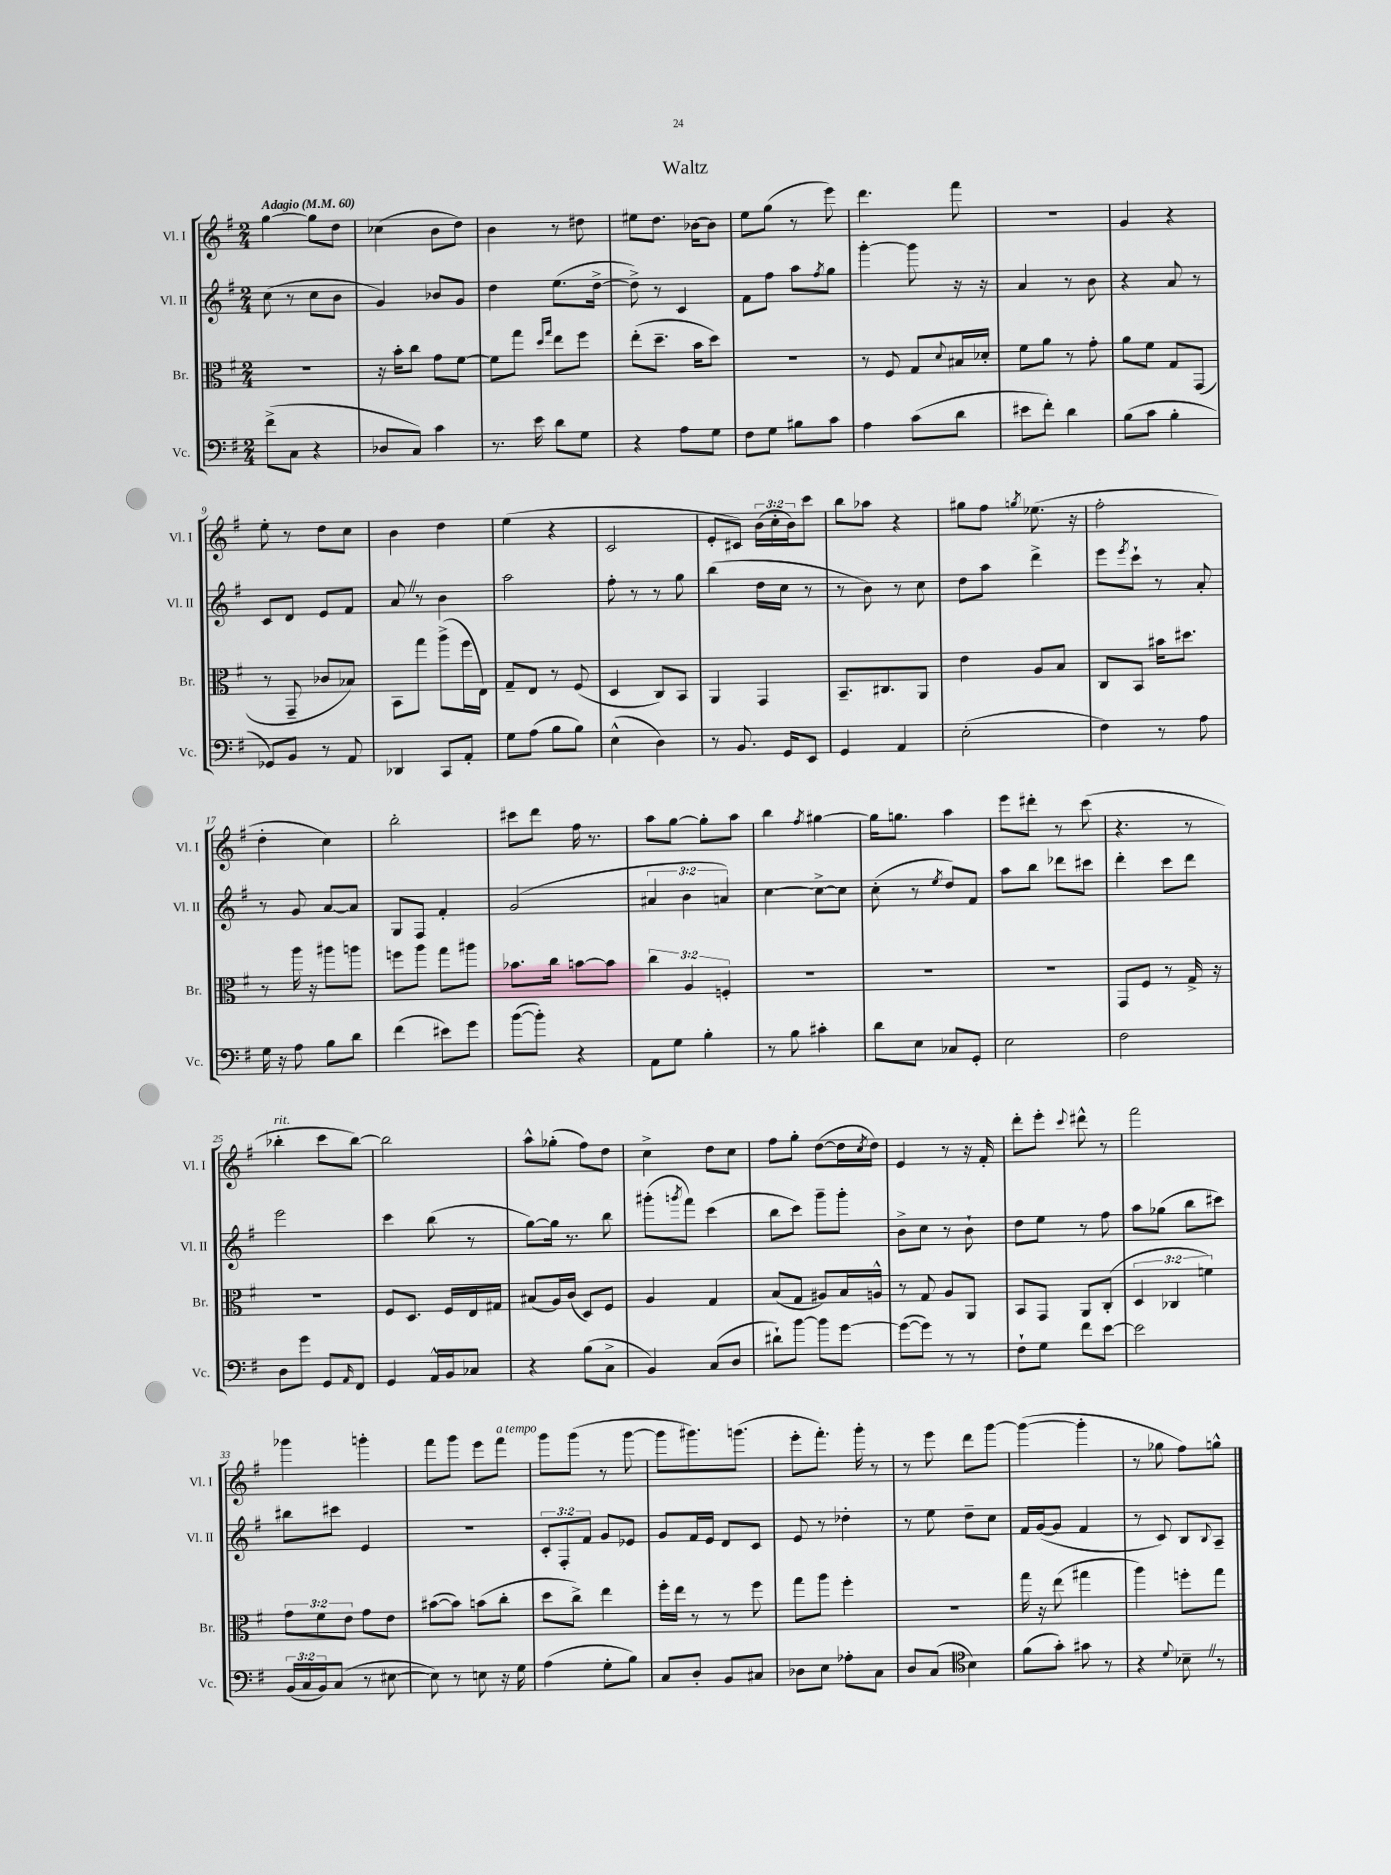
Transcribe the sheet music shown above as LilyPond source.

\header { title = "Waltz" }
<<
\new StaffGroup <<
\new Staff = "s0" \with { instrumentName = "Vl. I" shortInstrumentName = "Vl. I" } {
    \clef treble \key g \major \numericTimeSignature \time 2/4 \override Staff.TupletNumber.text = #tuplet-number::calc-fraction-text \tempo "Adagio" 4 = 60
    g''4~ g''8 d''8 |
    ces''4( b'8 d''8) |
    b'4 r8 dis''8 |
    eis''8 d''8. bes'16~ bes'8 |
    e''8 g''8( r8 e'''8) |
    d'''4. fis'''8 |
    R2 |
    g'4 r4 |
    e''8-. r8 d''8 c''8 |
    b'4 d''4 |
    e''4( r4 |
    c'2 |
    e'8-. cis'8) \tuplet 3/2 { b'16( c''16-. b'16) } c'''8 |
    b''8 aes''8 r4 |
    gis''8 fis''8 \acciaccatura { g''8 } ees''8.( r16 |
    fis''2-. |
    d''4-. c''4) |
    b''2-. |
    cis'''8 d'''8 fis''16 r8. |
    a''8 g''8~ g''8-. a''8 |
    b''4 \acciaccatura { fis''8 } gis''4~ |
    gis''16 g''8. a''4 |
    e'''8 dis'''8-. r8 c'''8( |
    r4. r8 |
    bes''4-.^\markup { \italic "rit." } c'''8 bes''8~) |
    bes''2 |
    a''8-^ ges''8-.( fis''8) d''8 |
    c''4-> d''8 c''8 |
    fis''8 g''8-. d''8~( d''16 \acciaccatura { c''8 } d''16) |
    e'4 r8 r16 fis'16-. |
    d'''8-. e'''8-. \appoggiatura { c'''8 } dis'''8-^ r8 |
    fis'''2 |
    ges'''4 g'''4-. |
    fis'''8 g'''8 e'''8 fis'''8^\markup { \italic "a tempo" } |
    g'''8 g'''8( r8 g'''8~ |
    g'''8 gis'''8.) g'''8.( |
    e'''8-. fis'''8.-.) g'''16-. r8 |
    r8 e'''8 d'''8 g'''8~ |
    g'''4~( g'''4-. |
    r8 ges''8 fis''8) g''8-^ \bar "|." |
}
\new Staff = "s1" \with { instrumentName = "Vl. II" shortInstrumentName = "Vl. II" } {
    \clef treble \key g \major \numericTimeSignature \time 2/4 \override Staff.TupletNumber.text = #tuplet-number::calc-fraction-text
    c''8( r8 c''8 b'8 |
    g'4) bes'8 g'8 |
    d''4 e''8.( d''16~-> |
    d''8->) r8 c'4 |
    fis'8 fis''8 a''8 \acciaccatura { fis''8 } g''8 |
    g'''4~-. g'''8 r16 r16 |
    a'4 r8 b'8 |
    r4 a'8 r8 |
    c'8 d'8 e'8 fis'8 |
    a'8 \once \override BreathingSign.text = \markup { \musicglyph "scripts.caesura.straight" } \breathe r8 b'4 |
    a''2 |
    fis''8-. r8 r8 g''8 |
    b''4( d''16 c''16 r8 |
    r8 b'8) r8 c''8 |
    d''8 a''8 d'''4-> |
    e'''8 \acciaccatura { e'''8 } c'''8-! r8 a'8-. |
    r8 g'8 a'8~ a'8 |
    g8 fis8 fis'4-. |
    g'2( |
    \tuplet 3/2 { ais'4 b'4 a'4) } |
    c''4~ c''8~-> c''8 |
    c''8-.( r8 \acciaccatura { e''8 } d''8) fis'8 |
    a''8 b''8 des'''8 cis'''8 |
    d'''4-. c'''8 d'''8 |
    e'''2 |
    c'''4 b''8( r8 |
    g''8~) g''16 r8. b''8 |
    gis'''8-.( \acciaccatura { g'''8 } fis'''8) c'''4( |
    b''8 c'''8) g'''8-- g'''8-. |
    b'8-> c''8 r8 b'8-! |
    d''8 e''8 r8 fis''8 |
    a''8 ges''8( b''8 cis'''8) |
    bis''8 cis'''8 e'4 |
    r2 |
    \tuplet 3/2 { c'8-. fis8-. fis'8 } g'8 ees'8 |
    g'8 fis'16 e'16 d'8 c'8 |
    e'8 r8 des''4-. |
    r8 e''8 d''8-- c''8 |
    fis'16 g'16~( g'8 fis'4 |
    r8 c'8) b8 \appoggiatura { b8 } a8-- \bar "|." |
}
\new Staff = "s2" \with { instrumentName = "Br." shortInstrumentName = "Br." } {
    \clef alto \key g \major \numericTimeSignature \time 2/4 \override Staff.TupletNumber.text = #tuplet-number::calc-fraction-text
    r2 |
    r16 b'16-. c''8 g'8 fis'8~ |
    fis'8 g''8 \grace { d''16 g''16 } e''8 fis''8 |
    e''8-.( d''8.-- b'16 d''8) |
    r2 |
    r8 fis8 g8 \appoggiatura { d'8 } bis16 des'16-. |
    fis'8 a'8 r8 g'8-. |
    a'8 fis'8 g8 g,8( |
    r8 g,8-- ces'8 bes8) |
    b,8 g''8 a''8->( fis''16 e16) |
    g8-- e8 r8 fis8( |
    d4 c8) b,8 |
    a,4 g,4 |
    b,8.-- cis8. a,8 |
    e'4 a8 b8 |
    c8 b,8 bis'16 dis''8. |
    r8 a''16 r16 ais''8 a''8 |
    f''8 a''8 g''8 ais''8 |
    bes'8. c''16 b'8~ b'8 |
    \tuplet 3/2 { c''4 a4 f4-. } |
    R2 |
    R2 |
    R2 |
    g,8 fis8 r8 g16-> r16 |
    R2 |
    fis8 d8. fis16 e16 gis16 |
    bis8( a16) c'16( d8) fis8 |
    a4 g4 |
    b8( g8 ais8) b16 a16-^ |
    r8 g8 a8 a,8 |
    b,8 g,8 a,8 c8-.( |
    \tuplet 3/2 { d4 ces4 f'4) } |
    \tuplet 3/2 { g'8 fis'8 e'8 } g'8 e'8 |
    bis'8~( bis'8) b'8( c''8-. |
    d''8 c''8->) e''4 |
    fis''16-. e''16 r8 r8 fis''8 |
    g''8 a''8 fis''4-. |
    r2 |
    g''16 r16 e''8( gis''4 |
    a''4) f''8-. g''8 \bar "|." |
}
\new Staff = "s3" \with { instrumentName = "Vc." shortInstrumentName = "Vc." } {
    \clef bass \key g \major \numericTimeSignature \time 2/4 \override Staff.TupletNumber.text = #tuplet-number::calc-fraction-text
    fis'8->( c8 r4 |
    des8 c8) c'4 |
    r8. e'16 d'8 g8 |
    r4 a8 g8 |
    fis8 g8 bis8 c'8 |
    a4 c'8( d'8 |
    eis'8 fis'8-.) d'4 |
    b8( c'8 b4-. |
    ges,8) b,8 r8 a,8 |
    des,4 c,8 a,8-. |
    g8 a8( b8 b8) |
    e4-^( d4) |
    r8 b,8. g,16 e,8 |
    g,4 a,4 |
    e2-.( |
    fis4) r8 a8 |
    g16 r16 a8 b8 d'8 |
    fis'4( eis'8) g'8 |
    b'8~( b'8-.) r4 |
    a,8 g8 b4-. |
    r8 b8 cis'4-. |
    d'8 e8 ces8 g,8-. |
    e2 |
    fis2 |
    d8 g'8 g,8 \grace { a,16 } fis,8 |
    g,4 a,16-^ b,16 ces8 |
    r4 b8( c8-> |
    b,4) c8( d8 |
    dis'8-!) b'8~ b'8 g'8~ |
    g'8~( g'8) r8 r8 |
    fis8-! g8 fis'8 e'8~ |
    e'2 |
    \tuplet 3/2 { b,16( c16 b,16) } c8( r8 eis8~ |
    eis8) r8 e8 r16 g16 |
    a4( g8-. b8) |
    c8 d8-. b,8 cis8 |
    des8 e8 aes8-. c8 |
    d8 c8( \clef tenor b4) |
    fis'8( g'8-.) gis'8 r8 |
    r4 \appoggiatura { d'8 } bes8-- \once \override BreathingSign.text = \markup { \musicglyph "scripts.caesura.straight" } \breathe r8 \bar "|." |
}
>>
>>
